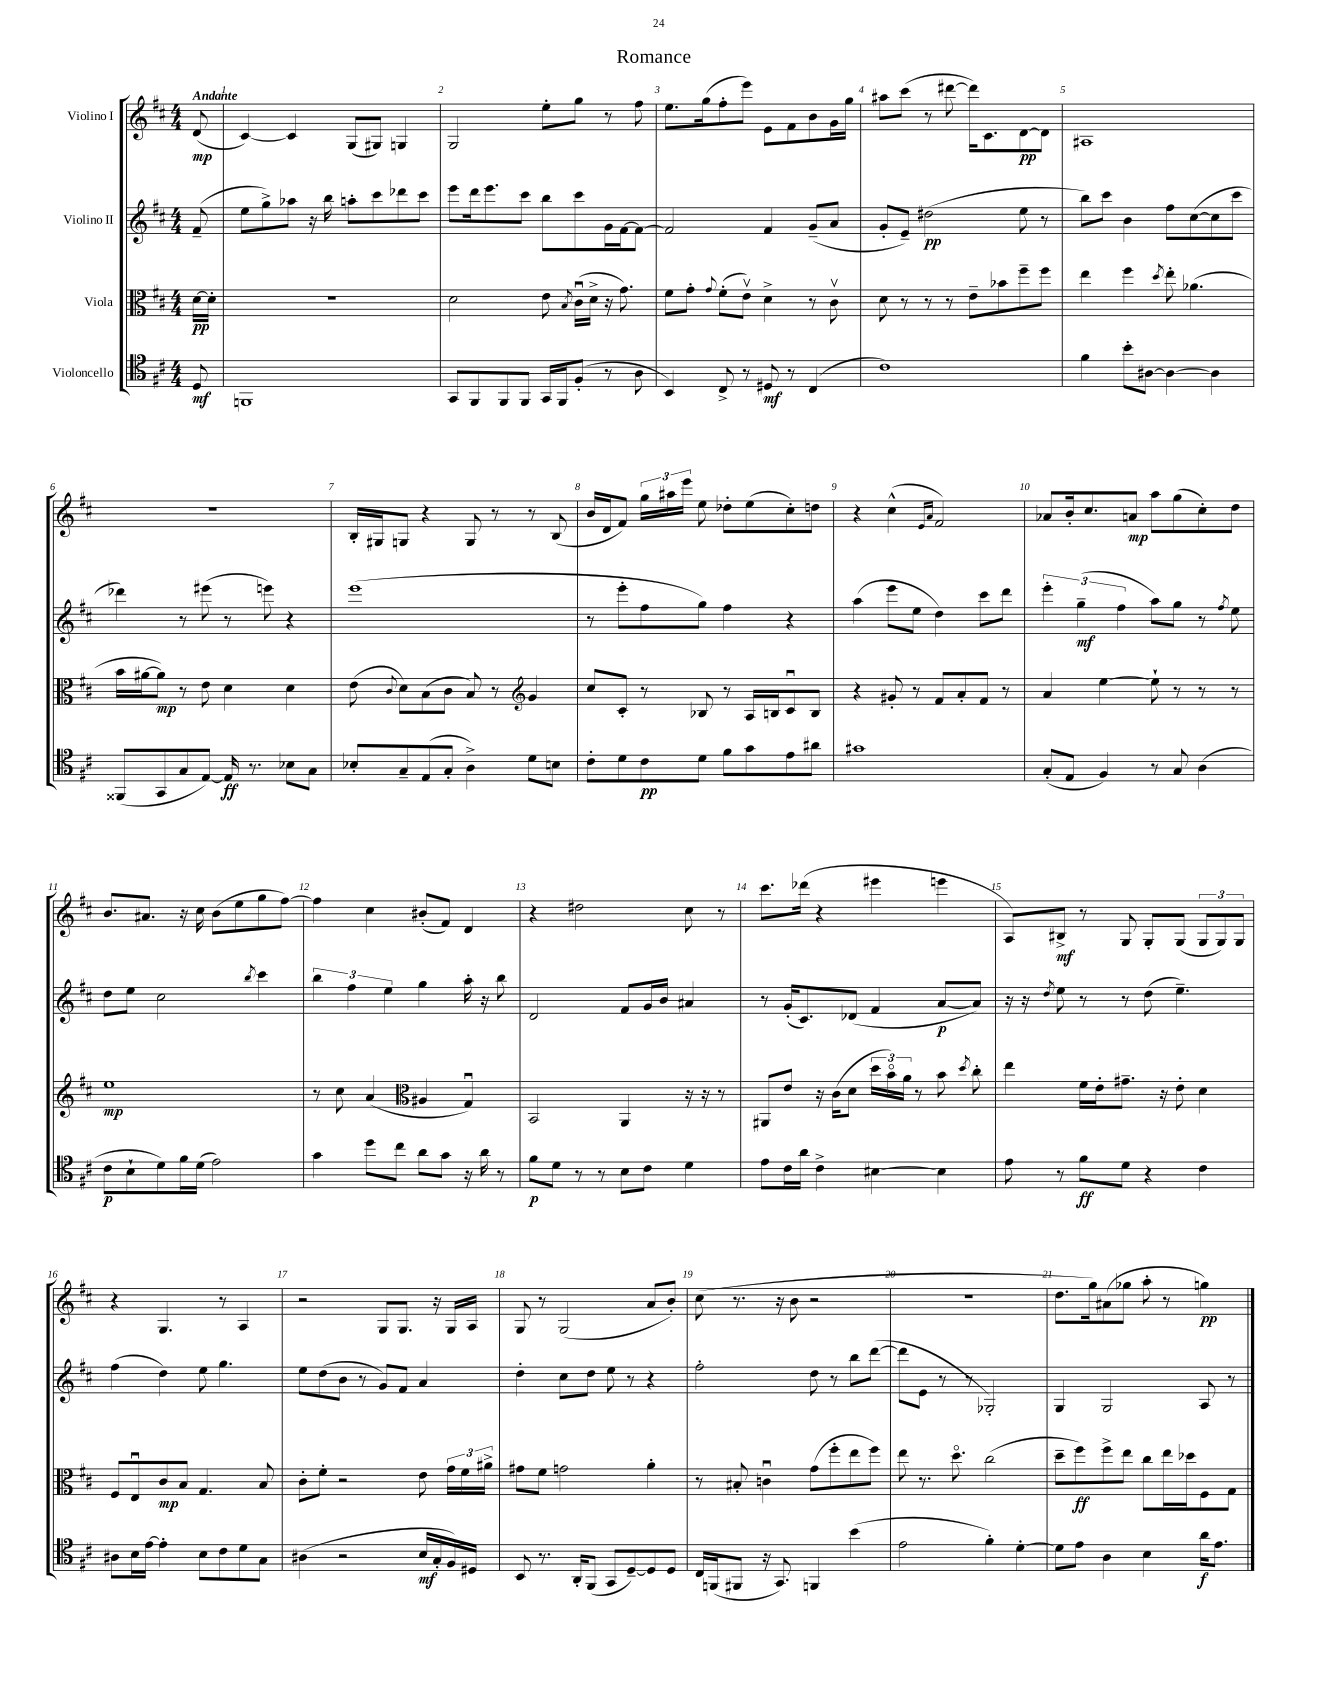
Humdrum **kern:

**kern	**dynam	**kern	**dynam	**kern	**dynam	**kern	**dynam
*part4	*part4	*part3	*part3	*part2	*part2	*part1	*part1
*staff4	*staff4	*staff3	*staff3	*staff2	*staff2	*staff1	*staff1
*I"Violoncello	*	*I"Viola	*	*I"Violino II	*	*I"Violino I	*
*clefC4	*	*clefC3	*	*clefG2	*	*clefG2	*
*k[f#c#]	*	*k[f#c#]	*	*k[f#c#]	*	*k[f#c#]	*
*M4/4	*	*M4/4	*	*M4/4	*	*M4/4	*
=	=	=	=	=	=	=	=
!	!	!	!	!	!	!LO:TX:a:B:t=Andante	!
8D/	mf	[16d\LL	pp	(8f#~/	.	(8d/	mp
.	.	16d'\JJ]	.	.	.	.	.
=1	=1	=1	=1	=1	=1	=1	=1
1FFn	.	1r	.	8ee\L	.	[4c#/)	.
.	.	.	.	8gg^\)	.	.	.
.	.	.	.	8aa-X\J	.	4c#/]	.
.	.	.	.	16r	.	.	.
.	.	.	.	16bb\	.	.	.
.	.	.	.	8aan'\L	.	(8G/L	.
.	.	.	.	8ccc#\	.	8G#X/J)	.
.	.	.	.	8ddd-X\	.	4Gn/	.
.	.	.	.	8ccc#\J	.	.	.
=2	=2	=2	=2	=2	=2	=2	=2
8GG/L	.	2d\	.	8eee\L	.	2G/	.
8FF#/	.	.	.	16ddd\k	.	.	.
.	.	.	.	8.eee\	.	.	.
8FF#/	.	.	.	.	.	.	.
8FF#/J	.	.	.	8ccc#\J	.	.	.
16GG/LL	.	8e\	.	8bb\L	.	8ee'\L	.
16FF#/J	.	.	.	.	.	.	.
.	.	8qB/	.	.	.	.	.
(8F#'/J	.	(16c#u\LL	.	8ccc#\	.	8gg\J	.
.	.	16d^\JJ	.	.	.	.	.
8r	.	16r	.	16g\L	.	8r	.
.	.	8.g\)	.	[16f#\J	.	.	.
8A\	.	.	.	8f#\J_	.	8ff#\	.
=3	=3	=3	=3	=3	=3	=3	=3
4BB/)	.	8f#\L	.	2f#/]	.	8.ee\L	.
.	.	8g'\J	.	.	.	.	.
.	.	.	.	.	.	(16gg\k	.
.	.	8qqg/	.	.	.	.	.
8C#^/	.	(8f#'\L	.	.	.	8ff#'\	.
8r	.	8ev\J)	.	.	.	8eee\J)	.
8D#X/	mf	4d^\	.	4f#/	.	8e\L	.
8r	.	.	.	.	.	8f#\	.
(4C#/	.	8r	.	(8g~/L	.	8b\	.
.	.	8c#v\	.	8a/J	.	16g\L	.
.	.	.	.	.	.	16gg\JJ	.
=4	=4	=4	=4	=4	=4	=4	=4
1c#)	.	8d\	.	8g'/L	.	8aa#X\L	.
.	.	8r	.	8e~/J)	.	(8ccc#\J	.
.	.	8r	.	(2dd#X\	pp	8r	.
.	.	8r	.	.	.	[8ddd#X\	.
.	.	8e~\L	.	.	.	16ddd#\KL])	.
.	.	.	.	.	.	8.c#\	.
.	.	8b-X\	.	.	.	.	.
.	.	8ff#~\	.	8ee\	.	[8d\	pp
.	.	8ff#\J	.	8r	.	8d\J]	.
=5	=5	=5	=5	=5	=5	=5	=5
4f#\	.	4ee\	.	8bb\L)	.	1A#X	.
.	.	.	.	8ccc#\J	.	.	.
8b'\L	.	4ff#\	.	4b\	.	.	.
[8A#X\J	.	.	.	.	.	.	.
.	.	8qdd/	.	.	.	.	.
4A#\_	.	8ee'\	.	8ff#\L	.	.	.
.	.	(4.a-X\	.	([8cc#\	.	.	.
4A#\]	.	.	.	8cc#\]	.	.	.
.	.	.	.	8ccc#\J	.	.	.
!!LO:LB:g=z
=6	=6	=6	=6	=6	=6	=6	=6
(8FF##X/L	.	16b\LL	.	4ddd-X\)	.	1r	.
.	.	[16a#X\J	.	.	.	.	.
8GG/	.	8a#\J])	mp	.	.	.	.
8G/	.	8r	.	8r	.	.	.
[8E/J)	.	8e\	.	(8eee#X\	.	.	.
16E/]	ff	4d\	.	8r	.	.	.
8.r	.	.	.	.	.	.	.
.	.	.	.	8eeen\)	.	.	.
8B-X\L	.	4d\	.	4r	.	.	.
8G\J	.	.	.	.	.	.	.
=7	=7	=7	=7	=7	=7	=7	=7
8B-X'/L	.	(8e\	.	(1eee	.	16B'/LL	.
.	.	.	.	.	.	16G#X/J	.
.	.	8qqc#/	.	.	.	.	.
8G~/	.	8d\L)	.	.	.	8Gn/J	.
(8E/	.	(8B\	.	.	.	4r	.
8G'/J	.	8c#\J	.	.	.	.	.
4A^\)	.	8B/)	.	.	.	8G/	.
.	.	8r	.	.	.	8r	.
*	*	*clefG2	*	*	*	*	*
8d\L	.	4g/	.	.	.	8r	.
8Bn\J	.	.	.	.	.	(8B/	.
=8	=8	=8	=8	=8	=8	=8	=8
8c#'\L	.	8cc#/L	.	8r	.	16b/LL	.
.	.	.	.	.	.	16d/J	.
8d\	.	8c#'/J	.	8eee'\L	.	8f#/J)	.
8c#\	pp	8r	.	8ff#\	.	24gg\LL	.
.	.	.	.	.	.	24aa#X\	.
.	.	.	.	.	.	24eee\JJ	.
8d\J	.	8B-X/	.	8gg\J)	.	8ee\	.
8f#\L	.	8r	.	4ff#\	.	8dd-X'\L	.
8g\	.	16A/LL	.	.	.	(8ee\	.
.	.	16Bn/J	.	.	.	.	.
8e\	.	8c#u/	.	4r	.	8cc#'\)	.
8a#X\J	.	8B/J	.	.	.	8ddn\J	.
=9	=9	=9	=9	=9	=9	=9	=9
1g#X	.	4r	.	(4aa\	.	4r	.
.	.	8g#X'/	.	8eee\L	.	(4cc#^^\	.
.	.	8r	.	8ee\J	.	.	.
.	.	.	.	.	.	16qqe/LL	.
.	.	.	.	.	.	16qqa/JJ	.
.	.	8f#/L	.	4dd\)	.	2f#/)	.
.	.	8a'/	.	.	.	.	.
.	.	8f#/J	.	8ccc#\L	.	.	.
.	.	8r	.	8ddd\J	.	.	.
=10	=10	=10	=10	=10	=10	=10	=10
(8G'/L	.	4a/	.	6eee'\	.	8a-X/L	.
8E/J	.	.	.	.	.	16b'/k	.
.	.	.	.	(6gg~\	mf	.	.
.	.	.	.	.	.	8.cc#/	.
4F#/)	.	[4ee\	.	.	.	.	.
.	.	.	.	6ff#\	.	.	.
.	.	.	.	.	.	8an/J	mp
8r	.	8ee`\]	.	8aa\L)	.	8aa\L	.
8G/	.	8r	.	8gg\J	.	(8gg\	.
(4A\	.	8r	.	8r	.	8cc#'\)	.
.	.	.	.	8qff#/	.	.	.
.	.	8r	.	8ee\	.	8dd\J	.
!!LO:LB:g=z
=11	=11	=11	=11	=11	=11	=11	=11
8c#\L	p	1ee	mp	8dd\L	.	8.b/L	.
8B`\	.	.	.	8ee\J	.	.	.
.	.	.	.	.	.	8.a#X/J	.
8d\)	.	.	.	2cc#\	.	.	.
16f#\L	.	.	.	.	.	16r	.
(16d\JJ	.	.	.	.	.	16cc#\	.
2e\)	.	.	.	.	.	(8b\L	.
.	.	.	.	.	.	8ee\	.
.	.	.	.	8qbb/	.	.	.
.	.	.	.	4ccc#\	.	8gg\	.
.	.	.	.	.	.	[8ff#\J)	.
=12	=12	=12	=12	=12	=12	=12	=12
4g\	.	8r	.	6bb\	.	4ff#\]	.
.	.	8cc#\	.	.	.	.	.
.	.	.	.	6ff#\	.	.	.
8dd\L	.	(4a/	.	.	.	4cc#\	.
.	.	.	.	6ee\	.	.	.
8cc#\J	.	.	.	.	.	.	.
*	*	*clefC3	*	*	*	*	*
8a\L	.	4A#X/	.	4gg\	.	(8b#X'/L	.
8g\J	.	.	.	.	.	8f#/J)	.
16r	.	4Gu/)	.	16aa'\	.	4d/	.
16a\	.	.	.	16r	.	.	.
8r	.	.	.	8bb\	.	.	.
=13	=13	=13	=13	=13	=13	=13	=13
8f#\L	p	2BB/	.	2d/	.	4r	.
8d\J	.	.	.	.	.	.	.
8r	.	.	.	.	.	2dd#X\	.
8r	.	.	.	.	.	.	.
8B\L	.	4AA/	.	8f#/L	.	.	.
8c#\J	.	.	.	16g/L	.	.	.
.	.	.	.	16b/JJ	.	.	.
4d\	.	16r	.	4a#X/	.	8cc#\	.
.	.	16r	.	.	.	.	.
.	.	8r	.	.	.	8r	.
=14	=14	=14	=14	=14	=14	=14	=14
8e\L	.	8AA#X/L	.	8r	.	8.ccc#\L	.
16c#\L	.	8e/J	.	(16g'/KL	.	.	.
16a\JJ	.	.	.	8.c#/)	.	(16ddd-X\Jk	.
4c#^\	.	16r	.	.	.	4r	.
.	.	(16c#\KL	.	.	.	.	.
.	.	8d\J	.	(8d-X/J	.	.	.
[4B#X\	.	24dd\LL	.	4f#/	.	4eee#X\	.
.	.	24b\)	.	.	.	.	.
.	.	24a\JJ	.	.	.	.	.
.	.	8r	.	.	.	.	.
4B#\]	.	8b\	.	[8a/L	p	4eeen\	.
.	.	8qdd/	.	.	.	.	.
.	.	8cc#'\	.	8a/J])	.	.	.
=15	=15	=15	=15	=15	=15	=15	=15
8e\	.	4ee\	.	16r	.	8A/L)	.
.	.	.	.	16r	.	.	.
.	.	.	.	8qdd/	.	.	.
8r	.	.	.	8ee\	.	8B#X^/J	mf
8f#\L	ff	16f#\LL	.	8r	.	8r	.
.	.	16e'\J	.	.	.	.	.
8d\J	.	8.g#X~\J	.	8r	.	8G/	.
4r	.	.	.	(8dd\	.	8G'/L	.
.	.	16r	.	.	.	.	.
.	.	8e'\	.	4.ee~\)	.	(8G/J	.
4c#\	.	4d\	.	.	.	12G/L	.
.	.	.	.	.	.	12G/)	.
.	.	.	.	.	.	12G/J	.
!!LO:LB:g=z
=16	=16	=16	=16	=16	=16	=16	=16
8A#X\L	.	8F#/L	.	(4ff#\	.	4r	.
16B\L	.	8Eu/	.	.	.	.	.
[16e\JJ	.	.	.	.	.	.	.
4e'\]	.	8c#/	mp	4dd\)	.	4.G/	.
.	.	8B/J	.	.	.	.	.
8B\L	.	4.G/	.	8ee\	.	.	.
8c#\	.	.	.	4.gg\	.	8r	.
8d\	.	.	.	.	.	4A/	.
8G\J	.	8B/	.	.	.	.	.
=17	=17	=17	=17	=17	=17	=17	=17
(4A#X\	.	8c#'\L	.	8ee\L	.	2r	.
.	.	8f#'\J	.	(8dd\	.	.	.
2r	.	2r	.	8b\J	.	.	.
.	.	.	.	8r	.	.	.
.	.	.	.	8g/L)	.	8G/L	.
.	.	.	.	8f#/J	.	8.G/J	.
16B/LL	mf	8e\	.	4a/	.	.	.
16G'/	.	.	.	.	.	16r	.
16F#/)	.	24g\LL	.	.	.	16G/LL	.
.	.	24f#\	.	.	.	.	.
16D#X/JJ	.	.	.	.	.	16A/JJ	.
.	.	24a#X^\JJ	.	.	.	.	.
=18	=18	=18	=18	=18	=18	=18	=18
8BB/	.	8g#X\L	.	4dd'\	.	8G/	.
8.r	.	8f#\J	.	.	.	8r	.
.	.	2gn\	.	8cc#\L	.	(2G/	.
16AA'/KL	.	.	.	.	.	.	.
(8FF#/J	.	.	.	8dd\J	.	.	.
8GG/L	.	.	.	8ee\	.	.	.
[8D~/)	.	.	.	8r	.	.	.
8D/]	.	4a'\	.	4r	.	8a/L	.
8D/J	.	.	.	.	.	8b'/J)	.
=19	=19	=19	=19	=19	=19	=19	=19
16C#/LL	.	8r	.	2ff#'\	.	(8cc#\	.
(16FFn/J	.	.	.	.	.	.	.
8FF#X/J	.	8B#X'/	.	.	.	8.r	.
16r	.	4cnu\	.	.	.	.	.
8.GG/)	.	.	.	.	.	16r	.
.	.	.	.	.	.	8b\	.
4FFn/	.	(8g\L	.	8dd\	.	2r	.
.	.	8ff#'\	.	8r	.	.	.
(4b\	.	8ee\	.	8bb\L	.	.	.
.	.	8ff#\J)	.	([8ddd\J	.	.	.
=20	=20	=20	=20	=20	=20	=20	=20
2e\	.	8ee\	.	8ddd\L]	.	1r	.
.	.	8.r	.	8e\J	.	.	.
.	.	.	.	8r	.	.	.
.	.	8.dd\	.	.	.	.	.
.	.	.	.	8r	.	.	.
4f#'\)	.	(2cc#\	.	2G-X'/)	.	.	.
[4d'\	.	.	.	.	.	.	.
=21	=21	=21	=21	=21	=21	=21	=21
8d\L]	.	8dd~\L	.	4G/	.	8.dd\L	.
8e\J	.	8ff#\)	ff	.	.	.	.
.	.	.	.	.	.	16gg\k)	.
4A\	.	8ff#^\	.	2G/	.	(8a#X\	.
.	.	8ee\J	.	.	.	8gg-X\J	.
4B\	.	8cc#\L	.	.	.	8aa'\	.
.	.	16ee\L	.	.	.	8r	.
.	.	16dd-X\J	.	.	.	.	.
16a\KL	f	8F#\	.	8A/	.	4ggn\)	pp
8.e\J	.	.	.	.	.	.	.
.	.	8G\J	.	8r	.	.	.
==	==	==	==	==	==	==	==
*-	*-	*-	*-	*-	*-	*-	*-
